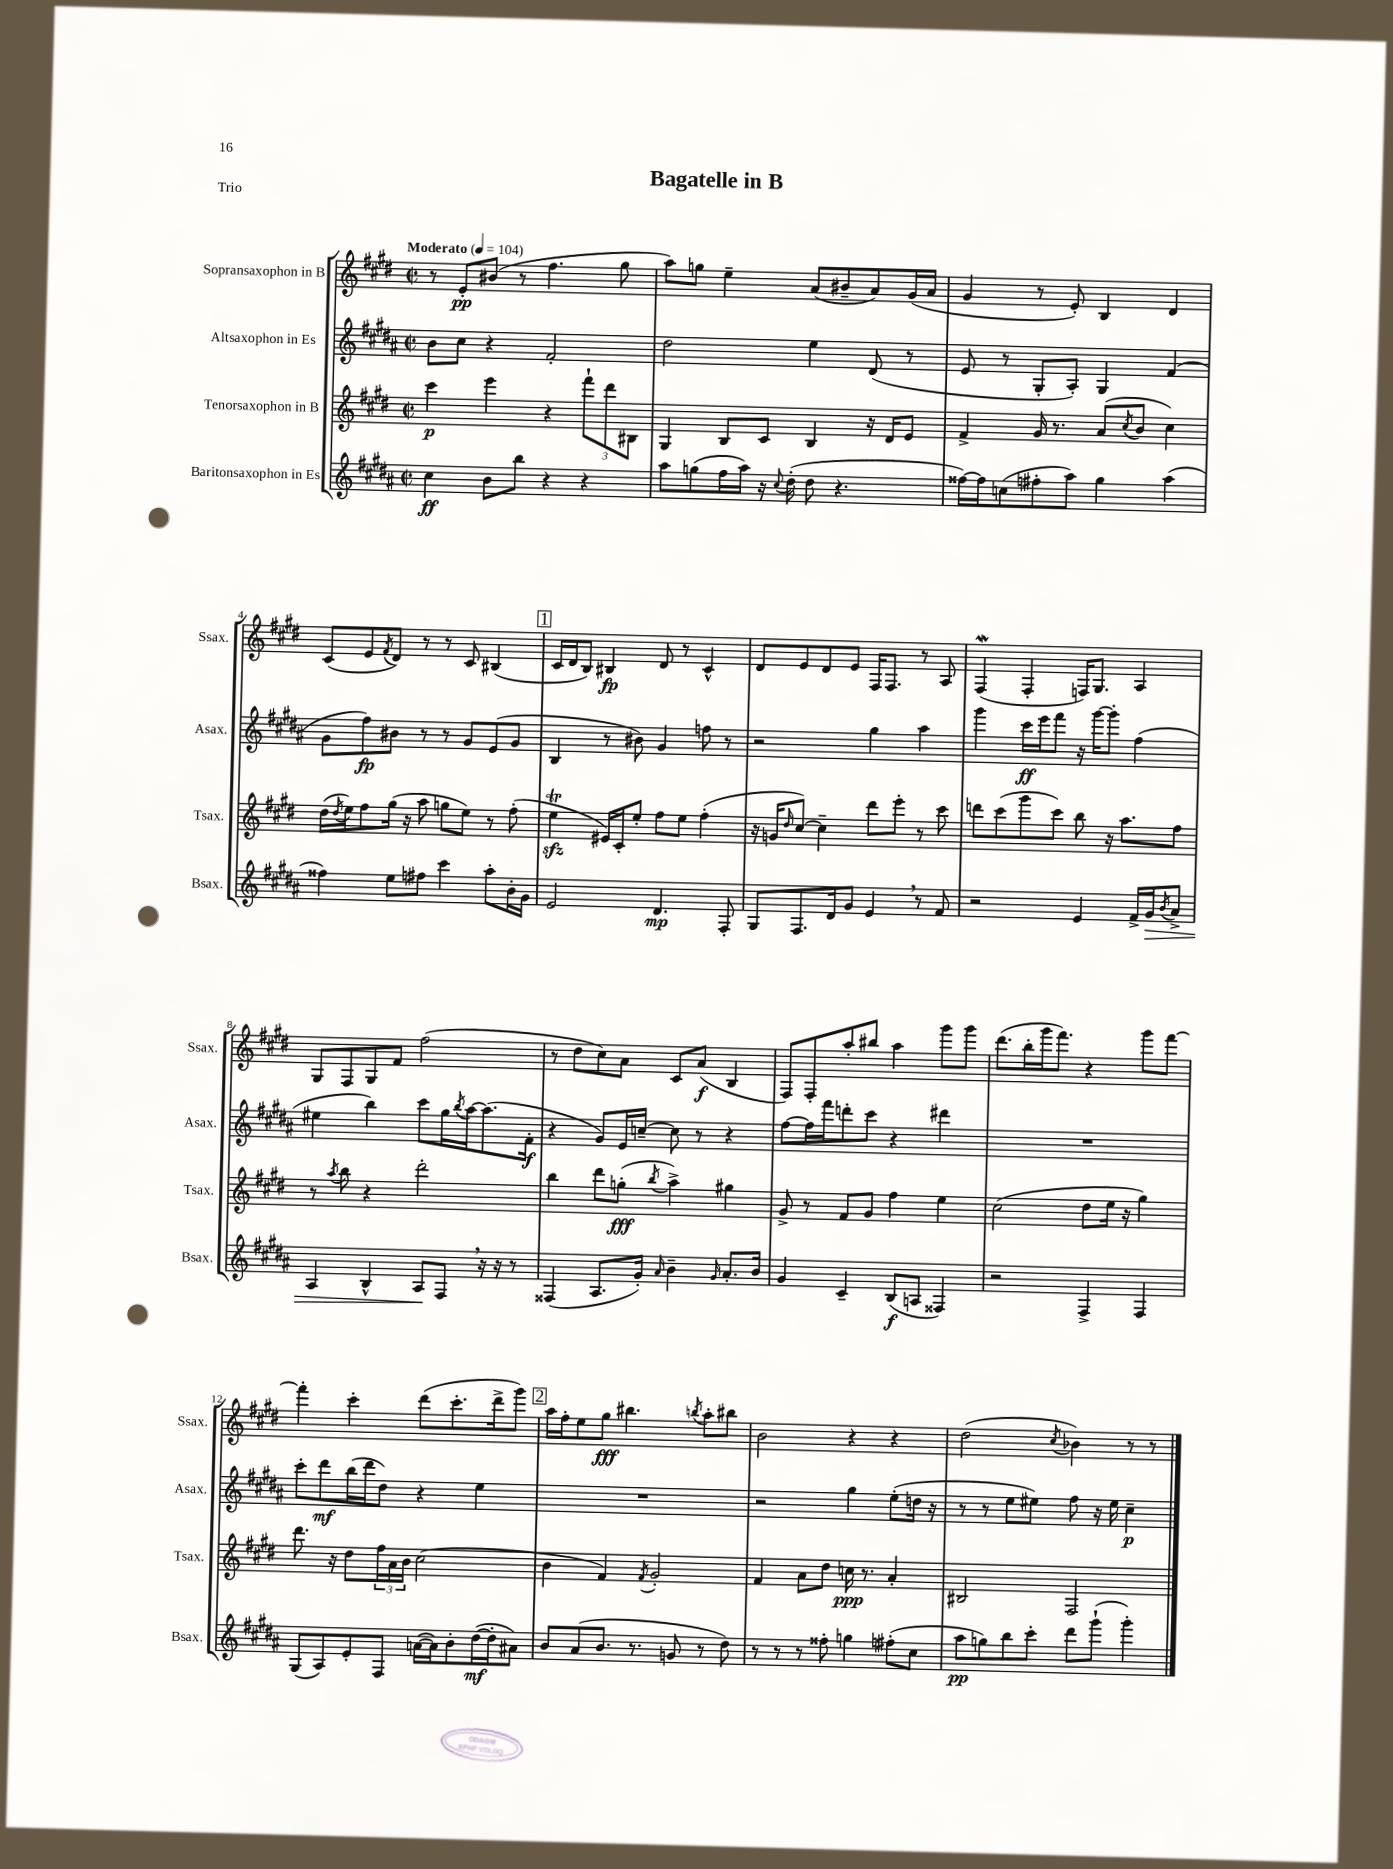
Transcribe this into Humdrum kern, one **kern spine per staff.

**kern	**kern	**kern	**kern
*staff4	*staff3	*staff2	*staff1
*clefG2	*clefG2	*clefG2	*clefG2
*k[f#c#g#d#a#]	*k[f#c#g#d#]	*k[f#c#g#d#a#]	*k[f#c#g#d#]
*M2/2	*M2/2	*M2/2	*M2/2
*met(c|)	*met(c|)	*met(c|)	*met(c|)
*MM104	*MM104	*MM104	*MM104
4cc#	4ccc#	8b	8r
.	.	8cc#	8e'
8b	4eee	4r	(8b#
8bb	.	.	8r
4r	4r	2f#'	4.ff#
4r	12fff#`	.	.
.	12ddd#	.	.
.	.	.	8gg#
.	12B#	.	.
=	=	=	=
8aa#	4G#	2dd#	8aa)
(8gg	.	.	8gg
16ff#	8B	.	4ee~
16aa#)	.	.	.
16r	8c#	.	.
8qqcc#	.	.	.
(16dd#'	.	.	.
8dd#	4B	4ee	(8a
4.r	.	.	8b#~
.	16r	(8d#	8a)
.	16d#	.	.
.	8e	8r	(16g#
.	.	.	16a
=	=	=	=
[16ff##)	4f#^	8e	4g#
16ff##]	.	.	.
(8cc	.	8r	.
8ff#'	16g#	8G#'	8r
.	8.r	.	.
8aa#)	.	8A#')	8e')
4gg#	(8a	4G#	4B
.	8qcc#	.	.
.	8b	.	.
(4aa#	4cc#)	(4f#	4d#
=	=	=	=
4ff##)	(16dd#	8g#	(8c#
.	8qdd#	.	.
.	16ee)	.	.
.	8ff#	8ff#)	8e
.	.	.	8qf#
8ee	(16gg#	8b#	8d#)
.	16r	.	.
8ff#	8aa	8r	8r
4ccc#	8gg	8r	8r
.	8ee)	8g#	8c#
8aa#'	8r	(8e	(4B#
16b'	(8ff#'	8g#	.
16g#	.	.	.
=	=	=	=
2e	4ee	4B	16c#
.	.	.	16d#
.	.	.	8B)
.	16e#)	8r	4B#
.	16c#'	.	.
.	8ee'	8b#)	.
4.d#	8ff#	4g#	8d#
.	8ee	.	8r
.	(4ff#'	8ff	4c#^^
8F#'	.	8r	.
=	=	=	=
8G#	16r	2r	8d#
.	16g	.	.
.	16qqdd#	.	.
8.F#	[8cc#)	.	8e
.	4cc#~]	.	8d#
16d#	.	.	.
8g#	.	.	8e
4e	8ddd#	4gg#	16F#
.	.	.	8.F#
.	8eee'	.	.
8r	8r	4aa#	8r
8f#	8ccc#	.	8A
=	=	=	=
2r	8ddd	4ggg#	(4F#
.	(8ccc#	.	.
.	8ggg#	16ccc#	4F#'
.	.	16eee	.
.	8ccc#)	8fff#	.
4e	8bb	16r	16F)
.	.	[16ggg#	8.G#
.	16r	8ggg#']	.
.	8.aa	.	.
16f#^	.	(4ff#	4A
16g#	.	.	.
8qb	.	.	.
8a#^	8ff#	.	.
=	=	=	=
4A#	8r	4ee#	8G#
.	8qaa	.	.
.	8bb	.	8F#
4B^^	4r	4bb)	8G#
.	.	.	8f#
8A#	2ddd#'	8ccc#	(2ff#
8F#	.	16gg#	.
.	.	8qbb	.
.	.	[16aa#	.
16r	.	(8.aa#]	.
16r	.	.	.
8r	.	.	.
.	.	16f#'	.
=	=	=	=
(4F##	4bb	4r	8r
.	.	.	8dd#
8.A#	8ddd#	8g#)	8cc#)
.	(8gg'	16e	8a
16g#')	.	[16cc~	.
16qqa#	8qbb	.	.
4b~	4aa^)	8cc]	8c#
.	.	8r	(8a
16qqg#	.	.	.
8.a#'	4gg#	4r	4B
16b	.	.	.
=	=	=	=
4g#	8g#^	[8ff#	8F#)
.	8r	16ff#]	8F#'
.	.	16fff#	.
4c#~	8f#	8ddd'	8aa'
.	8g#	8ccc#	8bb#
(8B	4ff#	4r	4aa
8A	.	.	.
4F##)	4ee	4ddd#	8ggg#
.	.	.	8ggg#
=	=	=	=
2r	(2cc#	1r	(8.ddd#
.	.	.	16bb'
.	.	.	16ggg#
.	.	.	8.fff#)
4F#^	8dd#	.	4r
.	16ee	.	.
.	16r	.	.
4F#	4gg#)	.	8ggg#
.	.	.	[8fff#
=	=	=	=
(8G#	8.ddd#	8ccc#'	4fff#']
8A#)	.	8ddd#	.
.	16r	.	.
8e'	8dd#	(16bb	4ccc#'
.	.	16ddd#	.
8F#	24ff#	8dd#)	.
.	24a	.	.
.	24b	.	.
([16a	(2cc#	4r	(8ddd#
16a])	.	.	.
8b'	.	.	8.ccc#'
([16dd#	.	4ee	.
16dd#']	.	.	16ddd#^
8a#)	.	.	8ggg#)
=	=	=	=
8b	4b	1r	16aa
.	.	.	16ff#'
(8a#	.	.	8ee
8.b	4f#)	.	8gg#
.	.	.	4.bb#
8.r	.	.	.
.	8qf#	.	.
.	2g#'	.	.
8g	.	.	.
.	.	.	8qbb
8r	.	.	8aa'
8dd#)	.	.	8bb#
=	=	=	=
8r	4f#	2r	2b
8r	.	.	.
8r	8a	.	.
8ff##'	8dd#	.	.
4gg	16cc	4gg#	4r
.	8.r	.	.
(8ff#'	4a'	(8ee'	4r
8cc#	.	16dd	.
.	.	16r	.
=	=	=	=
8aa#	2B#	8r	(2dd#
8gg)	.	8r	.
8bb	.	8ee	.
8ccc#'	.	8ee#)	.
.	.	.	8qcc#
8ddd#	2F#	8ff#	4b-)
(8ggg#`	.	16r	.
.	.	16ee#	.
4ggg#')	.	4cc#~	8r
.	.	.	8r
==	==	==	==
*-	*-	*-	*-
